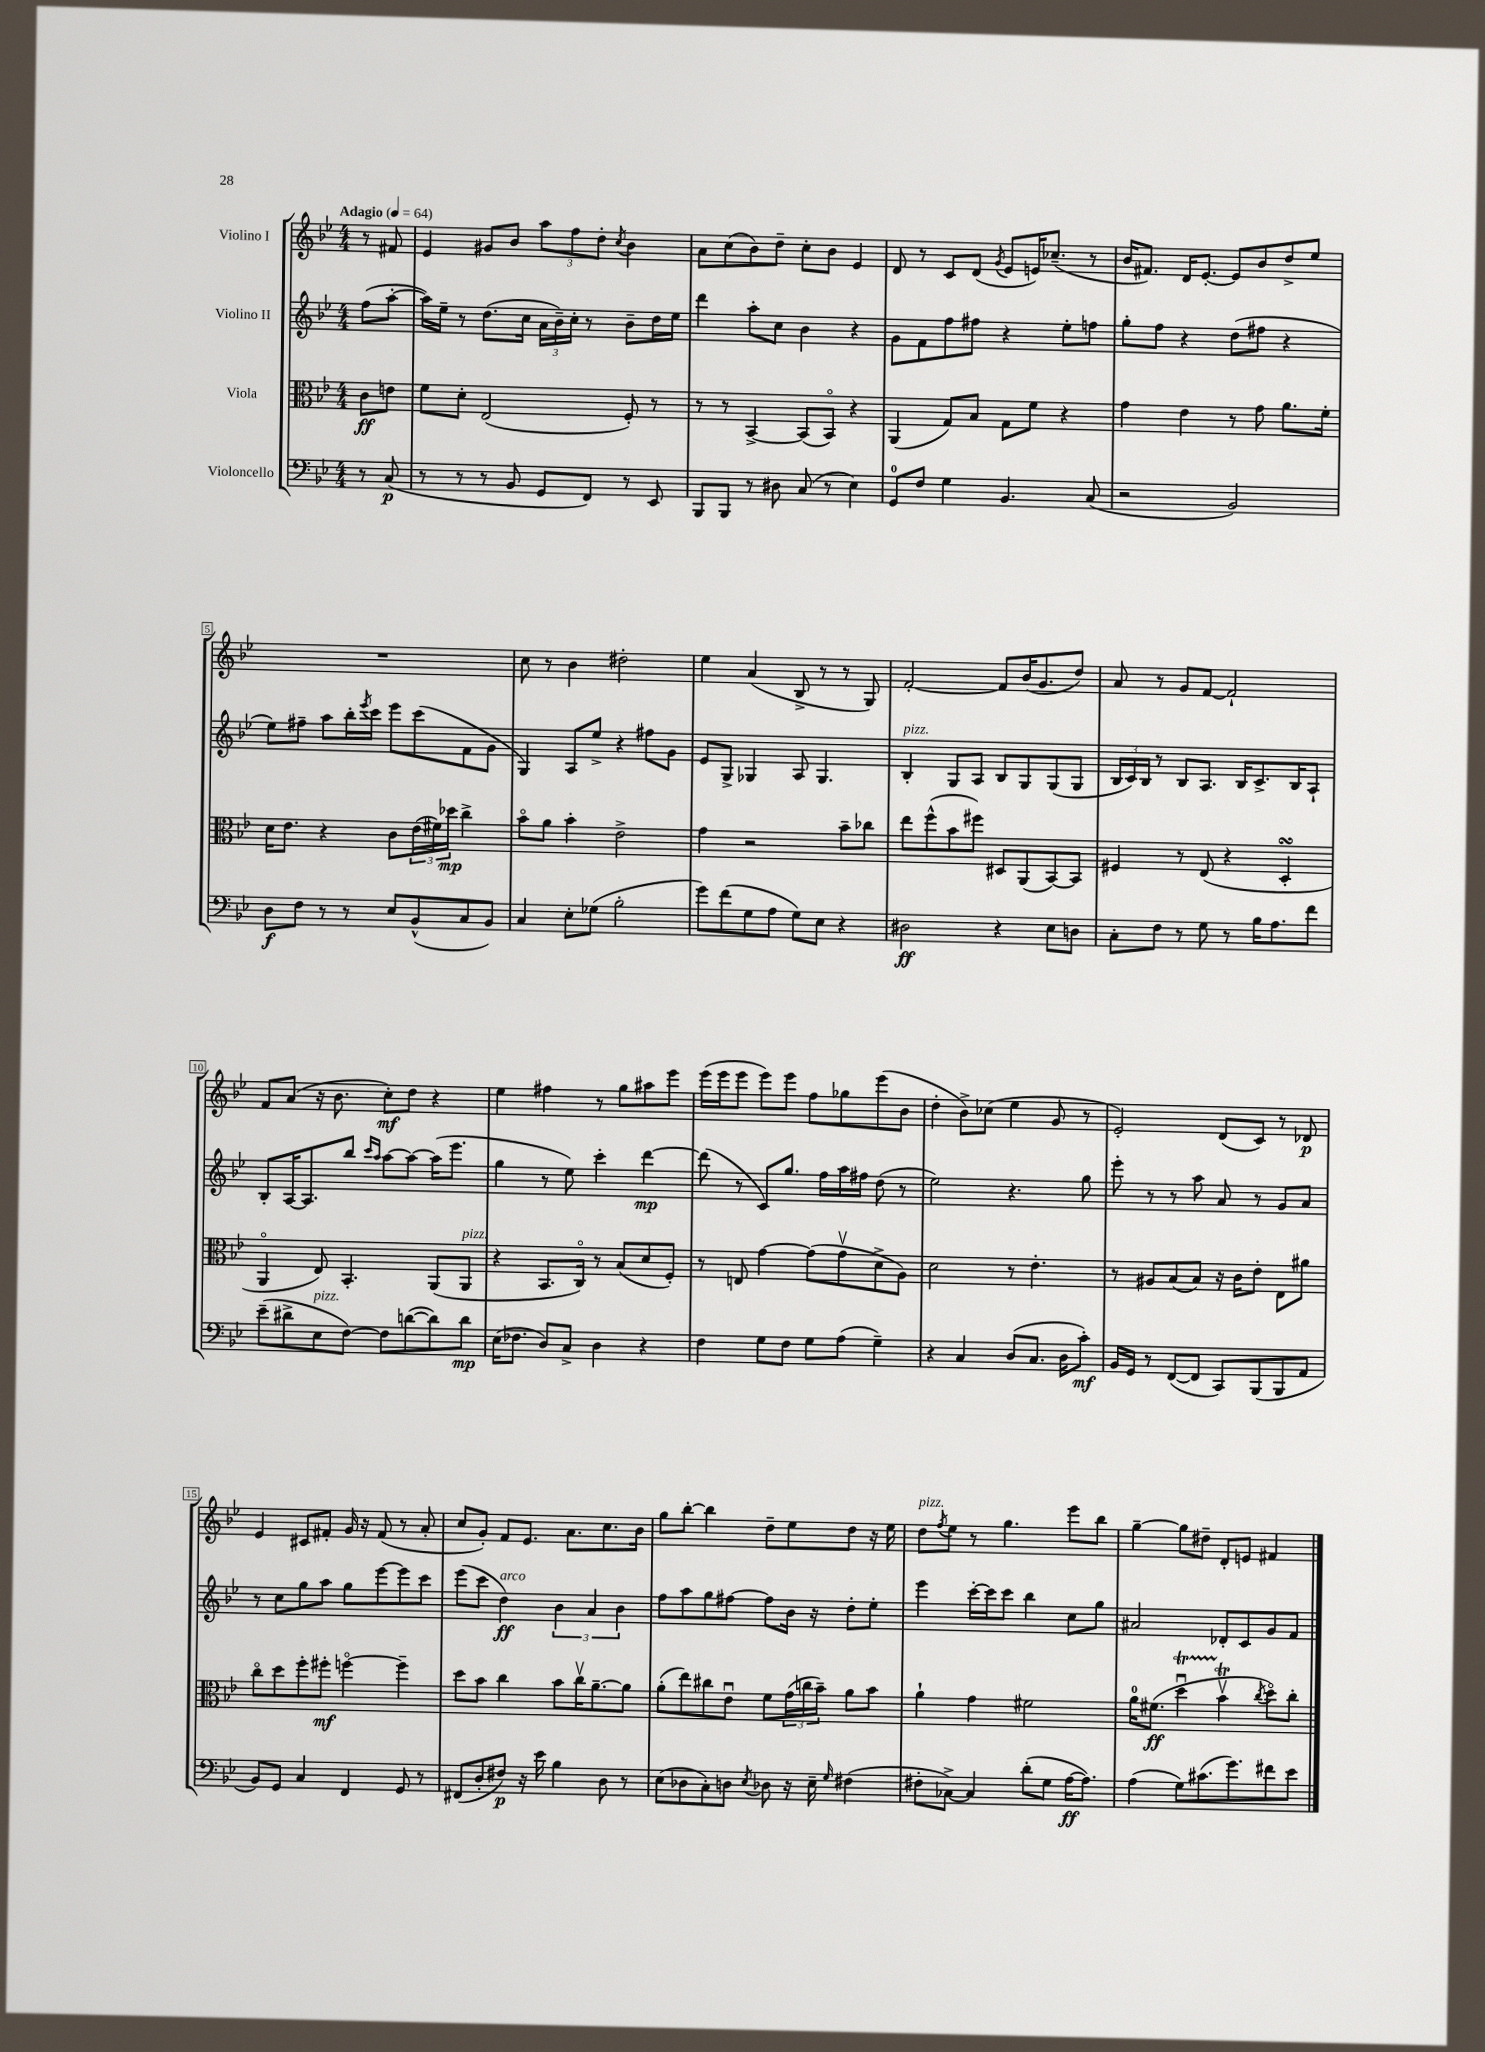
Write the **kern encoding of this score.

**kern	**kern	**kern	**kern
*staff4	*staff3	*staff2	*staff1
*clefF4	*clefC3	*clefG2	*clefG2
*k[b-e-]	*k[b-e-]	*k[b-e-]	*k[b-e-]
*M4/4	*M4/4	*M4/4	*M4/4
*MM64	*MM64	*MM64	*MM64
8r	8c	(8ff	8r
(8C	8e	[8aa'	8f#
=	=	=	=
8r	8f	16aa])	4e-
.	.	16ee-~	.
8r	8d'	8r	.
8r	(2E-	(8.dd	8g#
8BB-	.	.	8b-
.	.	16cc	.
8GG	.	24a	12aa
.	.	24b-~)	.
.	.	24cc'	12ff
8FF)	.	8r	.
.	.	.	12dd'
.	.	.	8qcc
8r	8F')	8b-~	4b-
8EE-	8r	16dd	.
.	.	16ee-	.
=	=	=	=
8BBB-	8r	4ddd	8a
8BBB-	8r	.	(8cc
8r	[4BB-^	8aa'	8b-)
8D#	.	8cc	8dd~
(8C	(8BB-]	4b-	8cc'
8r	8BB-o)	.	8b-
4E-)	4r	4r	4e-
=	=	=	=
8GG	(4AA	8g	8d
8F	.	8f	8r
4G	8G)	8ff	8c
.	8B-	8ff#	(8d
.	.	.	8qg
4.BB-	8G	4r	8e-
.	8f	.	16e)
.	.	.	(8.cc-~
.	4r	8ee-'	.
(8C	.	8ff	8r
=	=	=	=
2r	4g	8gg'	16b-
.	.	.	8.f#)
.	.	8ff	.
.	4e-	4r	16d
.	.	.	[8.e-'
2BB-)	8r	(8dd	8e-]
.	8g	8ff#	8b-
.	8.a	4r	8dd^
.	.	.	8ee-
.	16f'	.	.
=	=	=	=
8D	16d	8ee-)	1r
.	8.e-	.	.
8F	.	8ff#~	.
8r	4r	8aa	.
8r	.	16bb-'	.
.	.	8qeee-	.
.	.	16ccc	.
8E-	8c	8eee-	.
(8BB-^^	(24e-	(8ccc	.
.	24f#)	.	.
.	24dd-	.	.
8C	4cc^	8f	.
8BB-)	.	8g	.
=	=	=	=
4C	8b-o	4G)	8cc
.	8a	.	8r
8E-'	4b-'	8A	4b-
(8G-	.	8ee-^	.
2B-'	2e-^	4r	2dd#'
.	.	8ff#	.
.	.	8g	.
=	=	=	=
8g)	4g	8e-	4ee-
(8f	.	8G^	.
8G	2r	4G-	(4a
8A	.	.	.
8G)	.	8A	8B-^
8E-	.	4.G-	8r
4r	8b-~	.	8r
.	8cc-	.	8G)
=	=	=	=
2D#	8ee-	4B-'	[2f'
.	(8ff^^	.	.
.	8b-	8G	.
.	8ff#)	8A	.
4r	8D#	8B-	8f]
.	(8AA	8G	(16b-
.	.	.	8.g
8E-	[8BB-)	(8G	.
8D	8BB-]	8G	8dd)
=	=	=	=
8C'	4F#	24B-	8a
.	.	24c)	.
.	.	24B-	.
8F	.	8r	8r
8r	8r	8B-	8g
8G	(8E-	8.A	[8f
8r	4r	.	2f`]
.	.	16B-	.
16B-	.	8.c^	.
8.A	.	.	.
.	4D'	.	.
.	.	16B-	.
8f	.	8A`	.
=	=	=	=
(8e-~	4AAo	8B-'	8f
8d#^	.	[16A	(8a
.	.	8.A]	.
8E-	8E-)	.	16r
.	.	.	8.b-
[8F)	4.BB-'	8bb-	.
.	.	16qqccc	.
.	.	16qqaa	.
8F]	.	[8aa	8cc')
([8d	.	8aa_	8dd
8d])	(8AA	(16aa]	4r
.	.	8.eee-	.
8d	8AA	.	.
=	=	=	=
(16E-	4r	4gg	4ee-
8.F-	.	.	.
8D)	8.BB-	8r	4ff#
8C^	.	8ee-)	.
.	16Co)	.	.
4D	8r	4ccc'	8r
.	(8B-	.	8gg
4r	8d	[4ddd	8aa#
.	8F')	.	8eee-
=	=	=	=
4F	8r	(8ddd]	(16eee-
.	.	.	16eee-
.	8E	8r	8eee-
8G	[4g	8c)	8eee-)
8F	.	8.gg	8eee-
8G	(8g]	.	8ff
.	.	16ff	.
(8A	8gv	16aa	8gg-
.	.	16ff#	.
4G~)	8d^	(8dd	(8eee-
.	8A)	8r	8b-
=	=	=	=
4r	2d	2ee-)	4dd'
4C	.	.	8b-^)
.	.	.	(8cc-
(8D	8r	4.r	4ee-
8.C	4.e-'	.	.
.	.	.	8g
16D	.	.	.
8c')	.	8gg	8r
=	=	=	=
16BB-	8r	8eee-'	2e-')
16GG	.	.	.
8r	8A#	8r	.
([8FF	(8B-	8r	.
8FF]	8B-)	8aa	.
8CC)	16r	8a	(8d
.	16c	.	.
(8BBB-	8e-'	8r	8c)
8BBB-	8E-	8g	8r
8AA	8a#	8a	8d-
=	=	=	=
8BB-)	8cco	8r	4e-
8GG	8dd	8cc	.
4C	8ff'	8gg	8c#
.	8ff#'	8aa	8f#'
4FF	[4ffo	8gg	16g
.	.	.	16r
.	.	[8eee-	(8f#
8GG	4ff~]	8eee-]	8r
8r	.	8ccc	8a'
=	=	=	=
(8FF#	8dd	(8eee-	8cc
8D'	8b-	8ccc	8g')
8F#)	4cc	4dd)	8f
16r	.	.	8.e-
16e-	.	.	.
4B-	8b-	6b-	.
.	.	.	8.a
.	16ccv	.	.
.	.	6a	.
.	[8.a~	.	.
8D	.	.	8.cc
.	.	6b-	.
8r	8a]	.	.
.	.	.	16b-
=	=	=	=
(8E-	(8a'	8ff	8gg
8D-	8ee-)	8aa	[8bb-'
8C')	8cc#	8gg	4bb-]
8D	8e-u	[8ff#	.
8qE-	.	.	.
8D-	8f	8ff#]	8dd~
16r	(24g	16b-	8ee-
.	24cc	.	.
16E-~	.	16r	.
.	24b-~)	.	.
16qqG	.	.	.
(4F#	8a	8dd'	8dd
.	8b-	8ee-'	16r
.	.	.	16ee-
=	=	=	=
8F#'	4a`	4eee-	8dd
.	.	.	8qff
[8C-^)	.	.	8ee-
4C-]	4g	[16ccc'	8r
.	.	16ccc]	.
.	.	8ccc	4.gg
(8d'	2f#	4bb-	.
8G	.	.	.
[16A	.	8cc	8eee-
8.A])	.	.	.
.	.	8gg	8bb-
=	=	=	=
(4A	16a	2a#	[4gg~
.	(8.f#	.	.
8G)	4ddu	.	8gg]
(8.c#	.	.	8dd#~
.	4b-v	8d-'	8d'
8.g)	.	.	.
.	.	8c	8e
.	8qcc	.	.
8f#	8ddo)	8g	4f#
8e-	8cc'	8f	.
==	==	==	==
*-	*-	*-	*-
